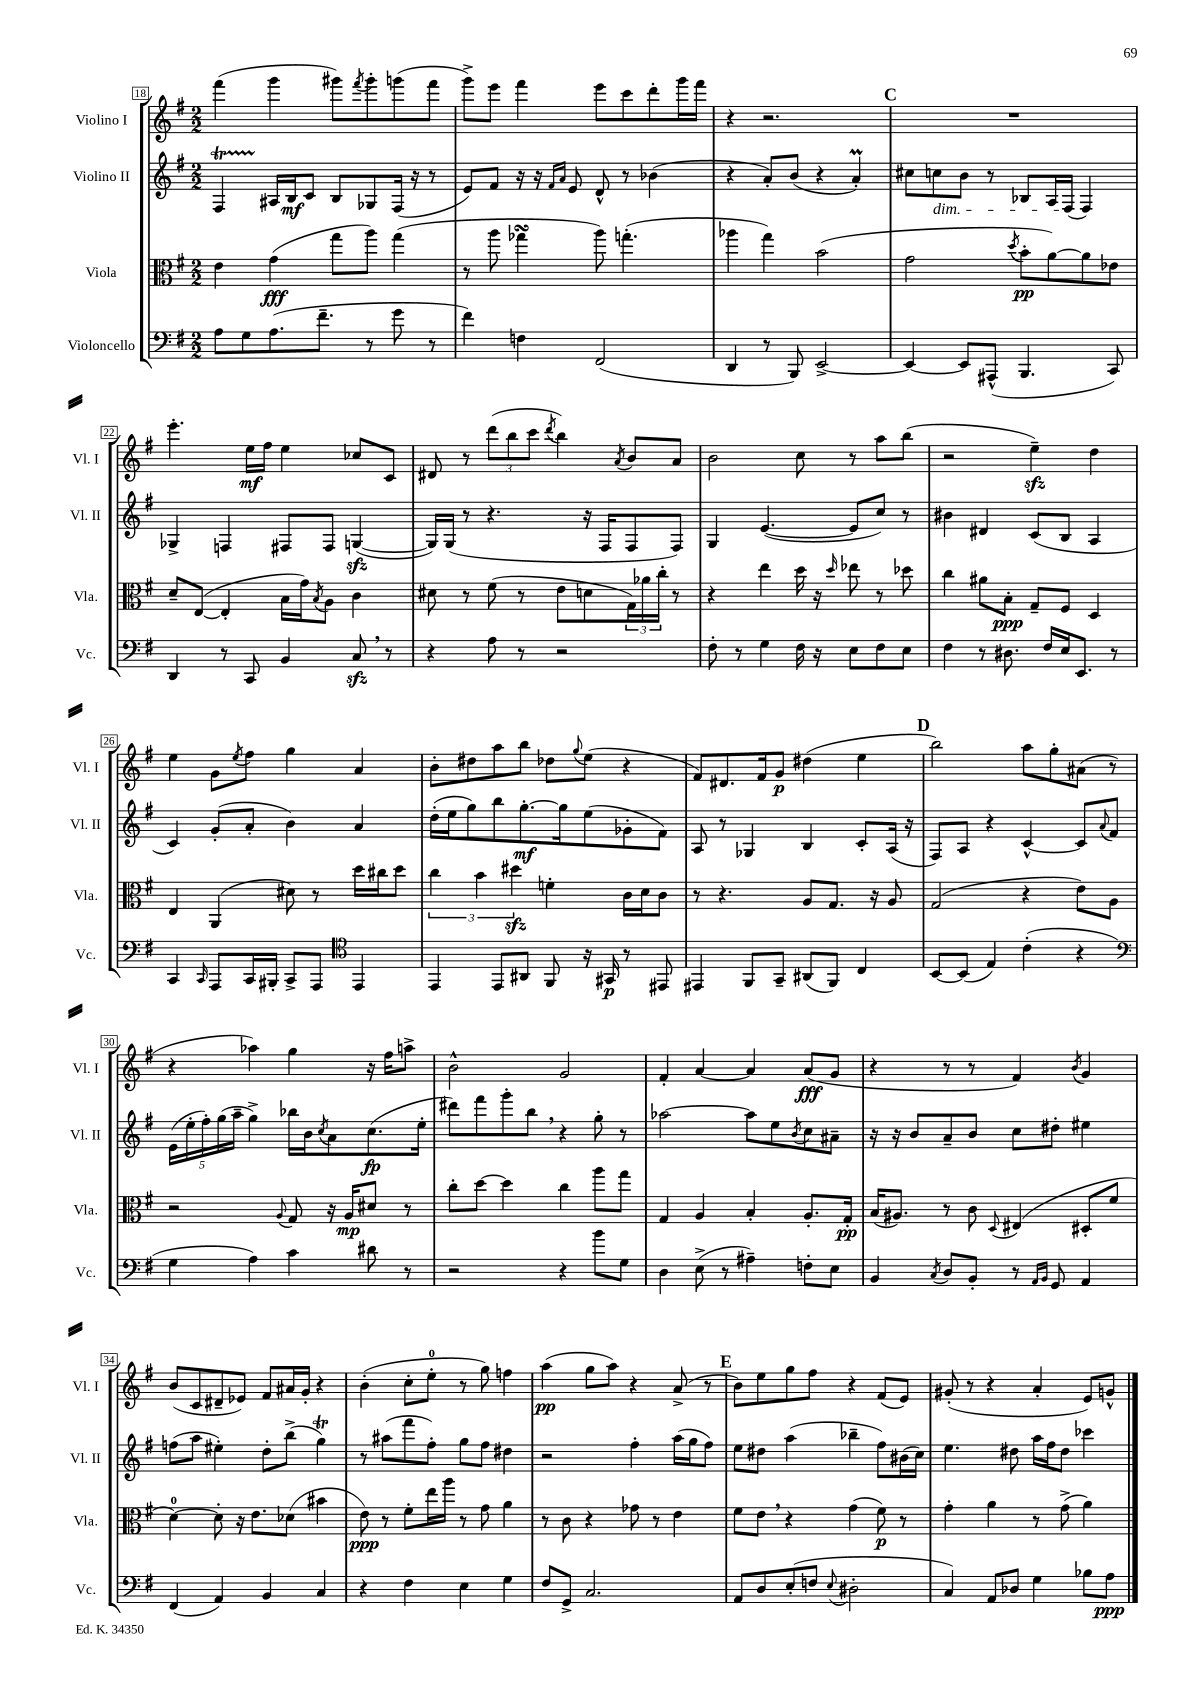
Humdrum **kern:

**kern	**dynam	**kern	**dynam	**kern	**dynam	**kern	**dynam
*part4	*part4	*part3	*part3	*part2	*part2	*part1	*part1
*staff4	*staff4	*staff3	*staff3	*staff2	*staff2	*staff1	*staff1
*I"Violoncello	*	*I"Viola	*	*I"Violino II	*	*I"Violino I	*
*I'Vc.	*	*I'Vla.	*	*I'Vl. II	*	*I'Vl. I	*
*clefF4	*	*clefC3	*	*clefG2	*	*clefG2	*
*k[f#]	*	*k[f#]	*	*k[f#]	*	*k[f#]	*
*M2/2	*	*M2/2	*	*M2/2	*	*M2/2	*
=18	=18	=18	=18	=18	=18	=18	=18
8A\L	.	4e\	.	4F#t/	.	(4fff#\	.
8G\	.	.	.	.	.	.	.
(8.A\	.	(4g\	fff	16A#X/LL	.	4ggg\	.
.	.	.	.	16B/J	mf	.	.
.	.	.	.	8c/J	.	.	.
8.f#~\J	.	.	.	.	.	.	.
.	.	8gg\L	.	8B/L	.	8ggg#X\L)	.
.	.	.	.	.	.	8qfff#/	.
8r	.	8aa\J)	.	8G-X/	.	8ggg#'\	.
8g\	.	(4gg\	.	(16F#/Jk	.	(8gggn\	.
.	.	.	.	16r	.	.	.
8r	.	.	.	8r	.	8fff#\J	.
=19	=19	=19	=19	=19	=19	=19	=19
4f#\)	.	8r	.	8e/L)	.	8ggg^\L)	.
.	.	8aa\	.	8f#/J	.	8eee\J	.
4Fn\	.	4gg-XsSSs\	.	16r	.	4fff#\	.
.	.	.	.	16r	.	.	.
.	.	.	.	16qqf#/LL	.	.	.
.	.	.	.	16qqa/JJ	.	.	.
.	.	.	.	8e/	.	.	.
(2FF#/	.	8aa\)	.	8d^^/	.	8eee\L	.
.	.	(4.ggn'\	.	8r	.	8ccc\	.
.	.	.	.	(4b-X\	.	8ddd'\	.
.	.	.	.	.	.	16ggg\L	.
.	.	.	.	.	.	16fff#\JJ	.
=20	=20	=20	=20	=20	=20	=20	=20
4DD/	.	4aa-X\	.	4r	.	4r	.
8r	.	4gg\)	.	8a'/L)	.	2.r	.
8BBB/)	.	.	.	(8b/J	.	.	.
[2EE^/	.	(2b\	.	4r	.	.	.
.	.	.	.	4aM'/)	.	.	.
!!LO:REH:place=s1:t=C
=21	=21	=21	=21	=21	=21	=21	=21
4EE/_	.	2g\	.	8cc#X\L	.	1r	.
!	!	!	!	!LO:TX:b:i:t=dim.	!	!	!
.	.	.	.	8ccn\	.	.	.
8EE/L]	.	.	.	8b\J	.	.	.
(8AAA#X^^/J	.	.	.	8r	.	.	.
.	.	8qdd/	.	.	.	.	.
4.BBB/	.	8b'\L	pp	8B-X/L	.	.	.
.	.	[8a\)	.	16A/L	.	.	.
.	.	.	.	(16F#/JJ	.	.	.
.	.	8a\]	.	4F#/)	.	.	.
8CC/)	.	8e-X\J	.	.	.	.	.
!!LO:LB:g=z
=22	=22	=22	=22	=22	=22	=22	=22
4DD/	.	8d~/L	.	4G-X^/	.	4.eee'\	.
.	.	([8E/J	.	.	.	.	.
8r	.	4E'/]	.	4Fn/	.	.	.
8CC/	.	.	.	.	.	16ee\LL	mf
.	.	.	.	.	.	16ff#\JJ	.
4BB/	.	16B\LL	.	8F#X/L	.	4ee\	.
.	.	16g\J)	.	.	.	.	.
.	.	8qB/	.	.	.	.	.
.	.	8A\J	.	8F#/J	.	.	.
8Czz,/	.	4c\	.	([4Gnzz/	.	8cc-X/L	.
8r	.	.	.	.	.	8c/J	.
=23	=23	=23	=23	=23	=23	=23	=23
4r	.	8d#X\	.	16G/LL])	.	8d#X/	.
.	.	.	.	(16G/JJ	.	.	.
.	.	8r	.	8r	.	8r	.
8A\	.	(8f#\	.	4.r	.	(12ddd\L	.
.	.	.	.	.	.	12bb\	.
8r	.	8r	.	.	.	.	.
.	.	.	.	.	.	12ccc\J	.
.	.	.	.	.	.	8qddd/	.
2r	.	8e\L	.	.	.	4bb\)	.
.	.	8dn\	.	16r	.	.	.
.	.	.	.	16F#/KL	.	.	.
.	.	.	.	.	.	8qa/	.
.	.	24G\L)	.	8F#/	.	8b/L	.
.	.	24a-X\	.	.	.	.	.
.	.	24cc'\JJ	.	.	.	.	.
.	.	8r	.	8F#/J)	.	8a/J	.
=24	=24	=24	=24	=24	=24	=24	=24
8F#'\	.	4r	.	4G/	.	2b\	.
8r	.	.	.	.	.	.	.
4G\	.	4ee\	.	([4.e/	.	.	.
16F#\	.	16dd\	.	.	.	8cc\	.
16r	.	16r	.	.	.	.	.
.	.	16qqdd/	.	.	.	.	.
8E\L	.	8ee-X\	.	8e/L]	.	8r	.
8F#\	.	8r	.	8cc/J)	.	8aa\L	.
8E\J	.	8dd-X\	.	8r	.	(8bb\J	.
=25	=25	=25	=25	=25	=25	=25	=25
4F#\	.	4cc\	.	4b#X\	.	2r	.
8r	.	8a#X\L	.	4d#X/	.	.	.
8.D#X\	.	8B'\J	ppp	.	.	.	.
.	.	8G~/L	.	(8c/L	.	4eezz~\)	.
16F#/LL	.	.	.	.	.	.	.
16E/J	.	8F#/J	.	8B/J	.	.	.
8.EE/J	.	.	.	.	.	.	.
.	.	4D/	.	4A/	.	4dd\	.
8r	.	.	.	.	.	.	.
!!LO:LB:g=z
=26	=26	=26	=26	=26	=26	=26	=26
4CC/	.	4E/	.	4c/)	.	4ee\	.
16qqCC/	.	.	.	.	.	.	.
8AAA/L	.	(4AA/	.	(8g'/L	.	8g\L	.
.	.	.	.	.	.	8qee/	.
16CC/L	.	.	.	8a'/J	.	8ff#\J	.
16BBB#X'/JJ	.	.	.	.	.	.	.
8CC^/L	.	8d#X\)	.	4b\)	.	4gg\	.
8AAA/J	.	8r	.	.	.	.	.
*clefC4	*	*	*	*	*	*	*
4EE/	.	16dd\LL	.	4a/	.	4a/	.
.	.	16cc#X\J	.	.	.	.	.
.	.	8dd\J	.	.	.	.	.
=27	=27	=27	=27	=27	=27	=27	=27
4EE/	.	6cc\	.	(16dd'\LL	.	8b'\L	.
.	.	.	.	16ee\J	.	.	.
.	.	.	.	8gg\)	.	8dd#X\	.
.	.	6b\	.	.	.	.	.
8EE/L	.	.	.	8bb\	.	8aa\	.
.	.	6dd#Xzz\	.	.	.	.	.
8AA#X/J	.	.	.	[8.gg'\	mf	8bb\J	.
8FF#/	.	4fn'\	.	.	.	8dd-X\L	.
.	.	.	.	16gg\k]	.	.	.
.	.	.	.	.	.	8qqgg/	.
16r	.	.	.	(8ee\	.	(8ee\J	.
16GG#X/	p	.	.	.	.	.	.
8r	.	16c\LL	.	8g-X'\	.	4r	.
.	.	16d\J	.	.	.	.	.
8EE#X/	.	8c\J	.	8f#\J)	.	.	.
=28	=28	=28	=28	=28	=28	=28	=28
4EE#X/	.	8r	.	8A/	.	8f#/L)	.
.	.	4.r	.	8r	.	8.d#X/	.
8FF#/L	.	.	.	4G-X/	.	.	.
.	.	.	.	.	.	16f#/k	.
8GG~/J	.	.	.	.	.	8g/J	p
(8AA#X/L	.	8A/L	.	4B/	.	(4dd#X\	.
8FF#/J)	.	8.G/J	.	.	.	.	.
4C/	.	.	.	8c'/L	.	4ee\	.
.	.	16r	.	.	.	.	.
.	.	8A/	.	(16A/Jk	.	.	.
.	.	.	.	16r	.	.	.
!!LO:REH:place=s1:t=D
=29	=29	=29	=29	=29	=29	=29	=29
[8BB/L	.	(2G/	.	8F#/L)	.	2bb\)	.
(8BB/J]	.	.	.	8A/J	.	.	.
4E/)	.	.	.	4r	.	.	.
(4c'\	.	4r	.	[4c^^/	.	8aa\L	.
.	.	.	.	.	.	8gg'\	.
4r	.	8e\L)	.	8c/L]	.	(8a#X\J	.
.	.	.	.	8qqa/	.	.	.
.	.	8A\J	.	8f#/J	.	8r	.
!!LO:LB:g=z
=30	=30	=30	=30	=30	=30	=30	=30
*clefF4	*	*	*	*	*	*	*
4G\	.	2r	.	(20e\LL	.	4r	.
.	.	.	.	20ee'\	.	.	.
.	.	.	.	20ff#'\)	.	.	.
.	.	.	.	(20gg\	.	.	.
.	.	.	.	20aa~\JJ	.	.	.
4A\)	.	.	.	4gg^\)	.	4aa-X\)	.
.	.	8qqA/	.	.	.	.	.
4c\	.	8G/	.	16bb-X\LL	.	4gg\	.
.	.	.	.	16b\J	.	.	.
.	.	.	.	8qcc/	.	.	.
.	.	16r	.	8a\	.	.	.
.	.	16A/KL	mp	.	.	.	.
8d#X\	.	8d#X/J	.	(8.cc\	fp	16r	.
.	.	.	.	.	.	16ff#\KL	.
8r	.	8r	.	.	.	8aan^\J	.
.	.	.	.	16ee'\Jk	.	.	.
=31	=31	=31	=31	=31	=31	=31	=31
2r	.	8cc'\L	.	8ddd#X\L)	.	2b^^\	.
.	.	[8dd\J	.	8fff#\	.	.	.
.	.	4dd\]	.	8ggg'\	.	.	.
.	.	.	.	8bb,\J	.	.	.
4r	.	4cc\	.	4r	.	2g/	.
8b\L	.	8aa\L	.	8gg'\	.	.	.
8G\J	.	8gg\J	.	8r	.	.	.
=32	=32	=32	=32	=32	=32	=32	=32
4D\	.	4G/	.	[2aa-X\	.	4f#'/	.
(8E^\	.	4A/	.	.	.	[4a/	.
8r	.	.	.	.	.	.	.
4A#X~\)	.	4B'/	.	8aa-\L]	.	4a/]	.
.	.	.	.	8ee\	.	.	.
.	.	.	.	8qb/	.	.	.
8Fn'\L	.	8.A'/L	.	8cc\	.	(8a/L	fff
8E\J	.	.	.	8a#X~\J	.	8g/J	.
.	.	16G'/Jk	pp	.	.	.	.
=33	=33	=33	=33	=33	=33	=33	=33
4BB/	.	(16B/KL	.	16r	.	4r	.
.	.	8.A#X/J)	.	16r	.	.	.
.	.	.	.	8b/L	.	.	.
8qC/	.	.	.	.	.	.	.
8D/L	.	8r	.	8a~/	.	8r	.
8BB'/J	.	8c\	.	8b/J	.	8r	.
.	.	8qqD/	.	.	.	.	.
8r	.	(4E#X/	.	8cc\L	.	4f#/)	.
16qqAA/LL	.	.	.	.	.	.	.
16qqBB/JJ	.	.	.	.	.	.	.
8GG/	.	.	.	8dd#X'\J	.	.	.
.	.	.	.	.	.	8qb/	.
4AA/	.	8D#X'/L	.	4ee#X\	.	4g/	.
.	.	8f#/J	.	.	.	.	.
!!LO:LB:g=z
=34	=34	=34	=34	=34	=34	=34	=34
(4FF#/	.	[4d\)	.	(8ffn\L	.	(8b/L	.
.	.	.	.	8aa\J	.	8c/	.
4AA/)	.	8d'\]	.	4ee#X'\)	.	8d#X~/	.
.	.	16r	.	.	.	8e-X/J)	.
.	.	8.e\L	.	.	.	.	.
4BB/	.	.	.	8dd'\L	.	8f#/L	.
.	.	(8d-X\J	.	(8bb^\J	.	16a#X/L	.
.	.	.	.	.	.	16g'/JJ	.
4C/	.	4b#X\	.	4ggT\)	.	4r	.
=35	=35	=35	=35	=35	=35	=35	=35
4r	.	8e\)	ppp	8r	.	(4b'\	.
.	.	8r	.	(8aa#X\L	.	.	.
4F#\	.	8f#'\L	.	8fff#\	.	8cc'\L	.
.	.	16ee\L	.	8ff#'\J)	.	8ee'\J	.
.	.	16aa\JJ	.	.	.	.	.
4E\	.	8r	.	8gg\L	.	8r	.
.	.	8g\	.	8ff#\J	.	8gg\)	.
4G\	.	4a\	.	4dd#X\	.	4ffn\	.
=36	=36	=36	=36	=36	=36	=36	=36
8F#/L	.	8r	.	2r	.	(4aa\	pp
8GG^/J	.	8c\	.	.	.	.	.
2.C/	.	4r	.	.	.	8gg\L	.
.	.	.	.	.	.	8aa\J)	.
.	.	8g-X\	.	4ff#'\	.	4r	.
.	.	8r	.	.	.	.	.
.	.	4e\	.	(16aa\LL	.	(8a^/	.
.	.	.	.	16gg\J	.	.	.
.	.	.	.	8ff#\J)	.	8r	.
!!LO:REH:place=s1:t=E
=37	=37	=37	=37	=37	=37	=37	=37
8AA/L	.	8f#\L	.	8ee\L	.	8b\L)	.
8D/	.	8e,\J	.	8dd#X\J	.	8ee\	.
(8E'/	.	4r	.	(4aa\	.	8gg\	.
8Fn/J	.	.	.	.	.	8ff#\J	.
8qqE/	.	.	.	.	.	.	.
2D#X'\	.	(4g\	.	4bb-X~\	.	4r	.
.	.	8f#\)	p	8ff#\L)	.	(8f#/L	.
.	.	8r	.	(16b#X\L	.	8e/J)	.
.	.	.	.	16cc\JJ)	.	.	.
=38	=38	=38	=38	=38	=38	=38	=38
4C/)	.	4g'\	.	4.ee\	.	(8g#X'/	.
.	.	.	.	.	.	8r	.
8AA/L	.	4a\	.	.	.	4r	.
8D-X/J	.	.	.	8dd#X\	.	.	.
4G\	.	8r	.	16aa\LL	.	4a'/	.
.	.	.	.	16ff#\J	.	.	.
.	.	(8g^\	.	8dd#\J	.	.	.
8B-X\L	.	4a\)	.	4ccc-X\	.	8e/L)	.
8A\J	ppp	.	.	.	.	8gn^^/J	.
==	==	==	==	==	==	==	==
*-	*-	*-	*-	*-	*-	*-	*-
